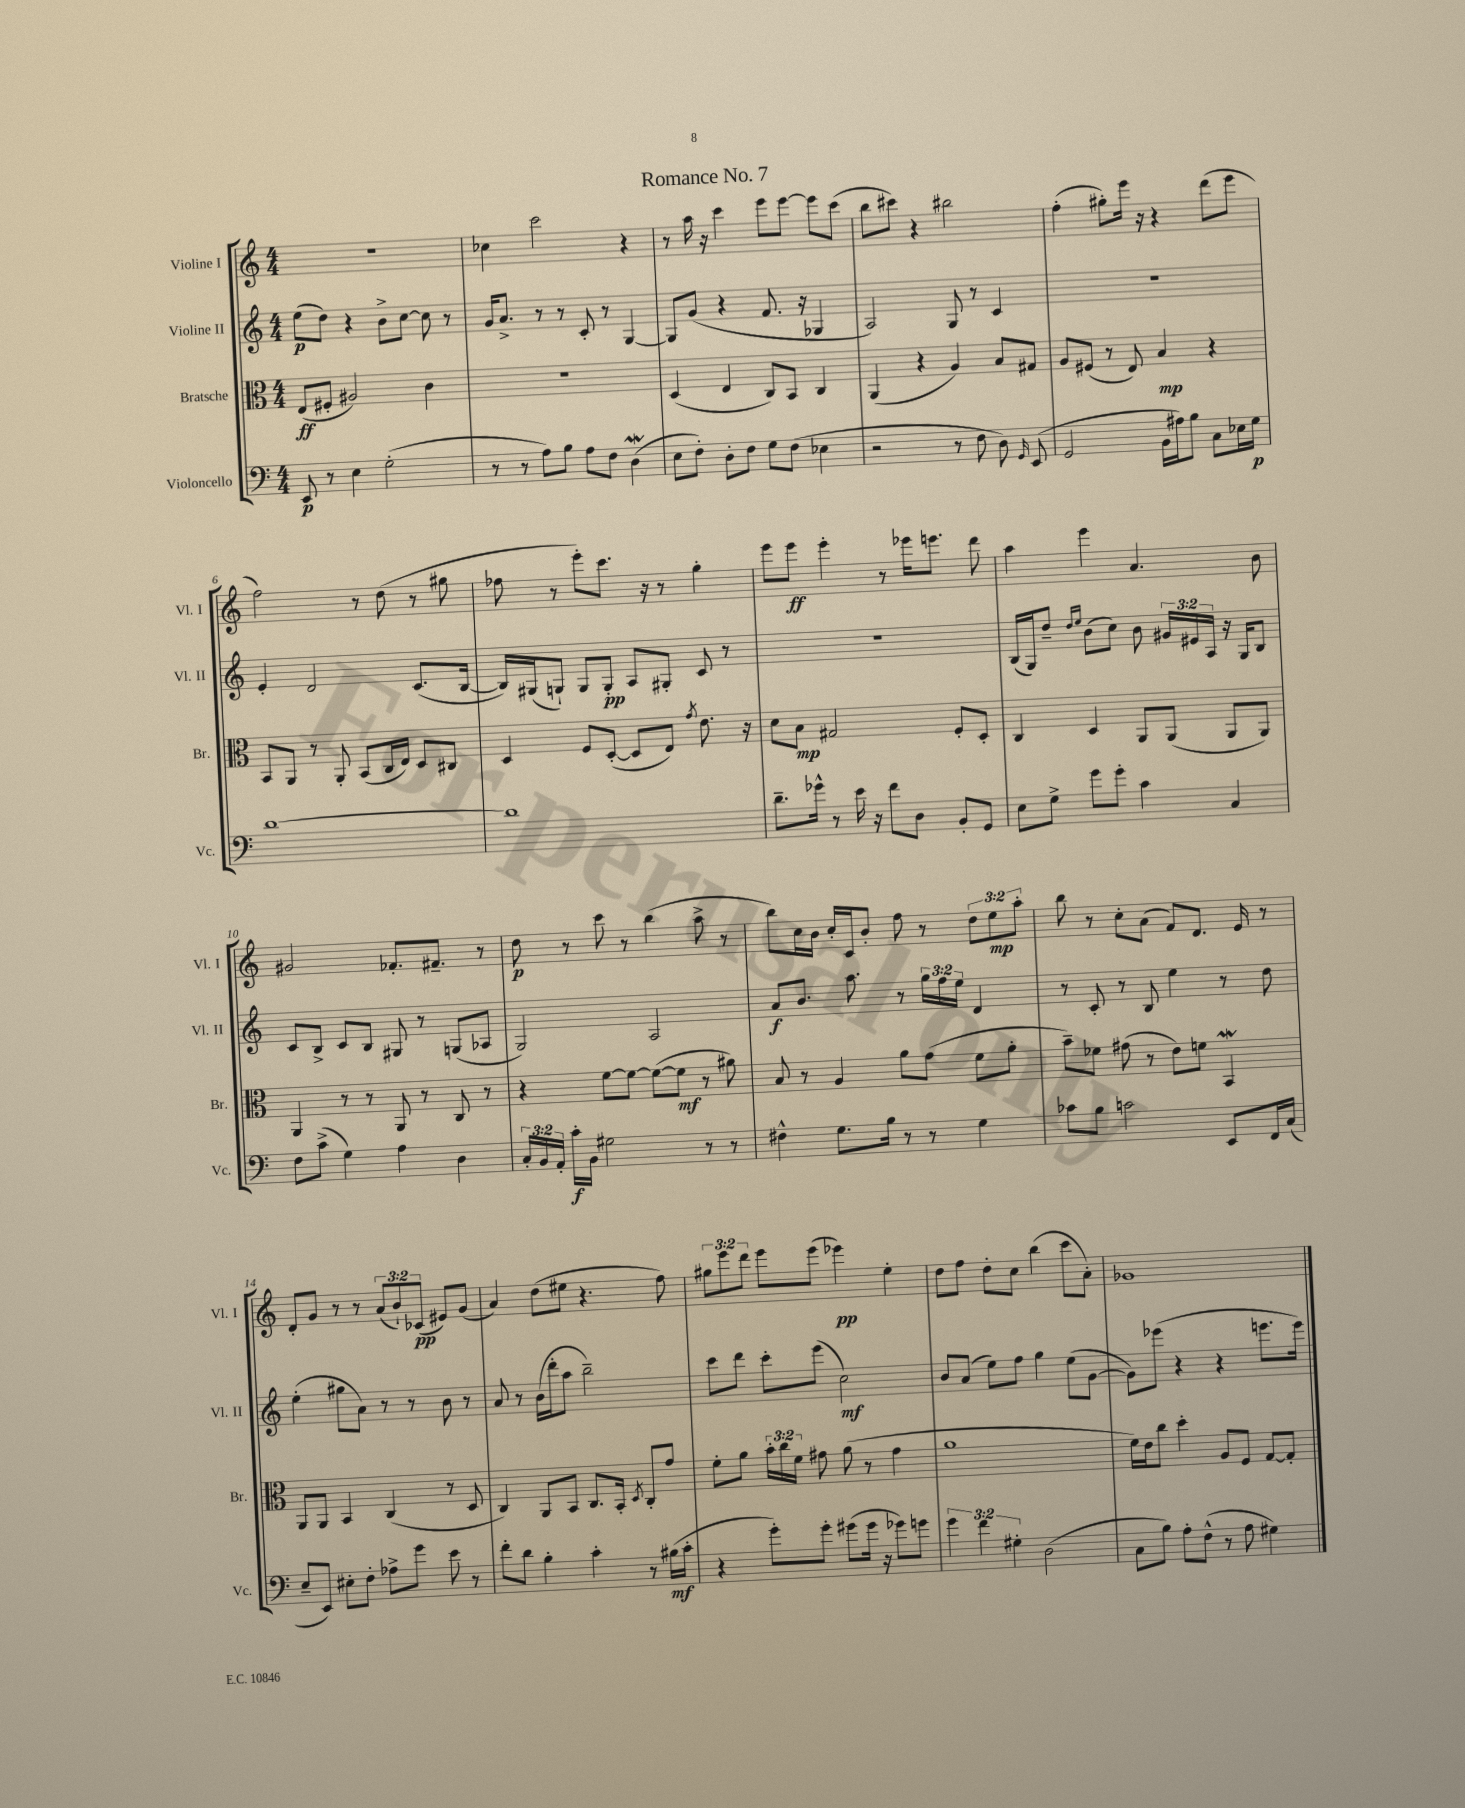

**kern	**kern	**kern	**kern
*staff4	*staff3	*staff2	*staff1
*clefF4	*clefC3	*clefG2	*clefG2
*k[]	*k[]	*k[]	*k[]
*M4/4	*M4/4	*M4/4	*M4/4
8EE	(8E	(8ee	1r
8r	8F#'	8dd)	.
4E	2A#)	4r	.
(2G'	.	8b^	.
.	.	[8cc	.
.	4c	8cc]	.
.	.	8r	.
=	=	=	=
8r	1r	16g	4cc-
.	.	8.a^	.
8r	.	.	.
8A)	.	8r	2ccc
8B	.	8r	.
8A	.	8c'	.
8F	.	8r	.
(4D	.	[4G	4r
=	=	=	=
8E	(4D	8G]	8r
8F')	.	(8g	16aa
.	.	.	16r
8D'	4E	4r	4ccc
8F	.	.	.
8G	8C)	8.f	8eee
(8F	8BB	.	[8eee
.	.	16r	.
4E-	4C	4G-	8eee]
.	.	.	(8ccc
=	=	=	=
2r	(4AA	2A)	8bb
.	.	.	8ccc#)
.	4r	.	4r
8r	4A)	8G	2bb#
8F	.	8r	.
8D)	8B	4c	.
16qqGG	.	.	.
(8EE	8G#	.	.
=	=	=	=
2GG	8A	1r	(4ff'
.	(8F#	.	.
.	8r	.	8gg#')
.	8E)	.	16eee
.	.	.	16r
16BB	4B	.	4r
16A#)	.	.	.
8B	.	.	.
8C	4r	.	(8ddd
16E-	.	.	8eee
16G	.	.	.
=	=	=	=
[1d	8BB	4e'	2ff)
.	8AA	.	.
.	8r	2d	.
.	8AA'	.	.
.	(8BB	.	8r
.	16C	.	(8dd
.	16E)	.	.
.	8D	(8.c	8r
.	8C#	.	8gg#
.	.	[16B	.
=	=	=	=
1d]	4D	16B])	8ff-
.	.	(16G#	.
.	.	8G`)	8r
.	8F	8G	8eee')
.	([8D'	8G'	8.ccc
.	8D]	8A	.
.	.	.	16r
.	8E)	8G#'	8r
.	8qg	.	.
.	8.e	8c	4gg'
.	.	8r	.
.	16r	.	.
=	=	=	=
8.d~	8d	1r	8eee
.	8B	.	8eee
16g-^^	.	.	.
8r	2G#	.	4eee'
16e	.	.	.
16r	.	.	.
8f	.	.	8r
8D	.	.	16eee-
.	.	.	8.eee
8BB'	8F'	.	.
8GG	8D'	.	8ddd
=	=	=	=
8E	4C	(16B	4aa
.	.	16G)	.
8G^	.	8dd~	.
.	.	16qqdd	.
.	.	16qqee	.
8g	4D	(8b	4eee
8g'	.	8cc)	.
4c	8AA	8b	4.a
.	(8AA	24g#	.
.	.	24e#	.
.	.	24A	.
4C	8AA	16r	.
.	.	16G	.
.	8AA)	8B	8b
=	=	=	=
8F	4AA	8c	2g#
(8c^	.	8B^	.
4G)	8r	8c	.
.	8r	8B	.
4A	8AA	8G#	8.f-'
.	8r	8r	.
.	.	.	8.f#~
4D	8C	(8G	.
.	8r	8A-	8r
=	=	=	=
24C'	4r	2G)	8dd
24BB	.	.	.
24AA'	.	.	.
16c'	.	.	8r
16BB	.	.	.
2G#	[8f	.	8ccc
.	8f_	.	8r
.	(8f_	2A	(4bb
.	8f]	.	.
8r	8r	.	8aa^
8r	8a#)	.	8r
=	=	=	=
4F#^^	8B	8a	8bb)
.	8r	8.b	16cc
.	.	.	16b
8.G	4A	.	16cc'
.	.	8.aa	16c
.	.	.	8b'
16B	.	.	.
8r	8a	8r	8ff
8r	(8g	24gg	8r
.	.	24ff	.
.	.	24ee	.
4G	8f	4d	12dd
.	.	.	12ee
.	8a'	.	.
.	.	.	12aa'
=	=	=	=
8c-	8b~)	8r	8bb
8B	8f-	8c'	8r
2c	(8g#	8r	8cc'
.	8r	8B	(8a
.	8e)	4ee	8f)
.	8f	.	8.d
8EE	4BB	8r	.
.	.	.	16e
16FF	.	8dd	8r
(16C	.	.	.
=	=	=	=
8E~	8AA	(4ee'	8d'
8EE)	8AA	.	8g
8E#'	4BB	8gg#	8r
8F'	.	8a)	8r
8A-^	(4C	8r	(12a
.	.	.	12b`)
8g	.	8r	.
.	.	.	(12c-
8e	8r	8b	8e#)
8r	8D	8r	(8g
=	=	=	=
8f'	4C)	8a	4a)
8d	.	8r	.
4B'	8AA	(16b	(8dd
.	.	16ddd'	.
.	8BB	8aa	8ee#
4c'	8.C	2bb~)	4.r
.	16BB'	.	.
.	8qD	.	.
8r	8C'	.	.
(16B#	8g	.	8ff)
16c'	.	.	.
=	=	=	=
4r	8f'	8ccc	12gg#
.	.	.	12eee
.	8a	8ddd	.
.	.	.	12ddd
8g')	24b'	8ccc'	8eee
.	24cc	.	.
.	24f	.	.
8g'	8g#	(8eee	(8eee
(8g#	(8a	2cc)	4eee-)
16g#	8r	.	.
16r	.	.	.
8g-)	4g#	.	4ee'
8g	.	.	.
=	=	=	=
6g	1a	8b	8dd
.	.	(8a	8ff
6f	.	.	.
.	.	8ee)	8dd'
6G#'	.	.	.
.	.	8ff	8cc
(2D	.	4gg	(4bb
.	.	(8ee	8ccc
.	.	[8g	8a')
=	=	=	=
8C	16f)	8g])	1g-
.	16e	.	.
8B)	8cc	(8eee-	.
8A'	4dd'	4r	.
(8F^^	.	.	.
8r	8A	4r	.
8A	8F	.	.
4G#)	[8G	8.eee	.
.	8G']	.	.
.	.	16eee)	.
==	==	==	==
*-	*-	*-	*-
